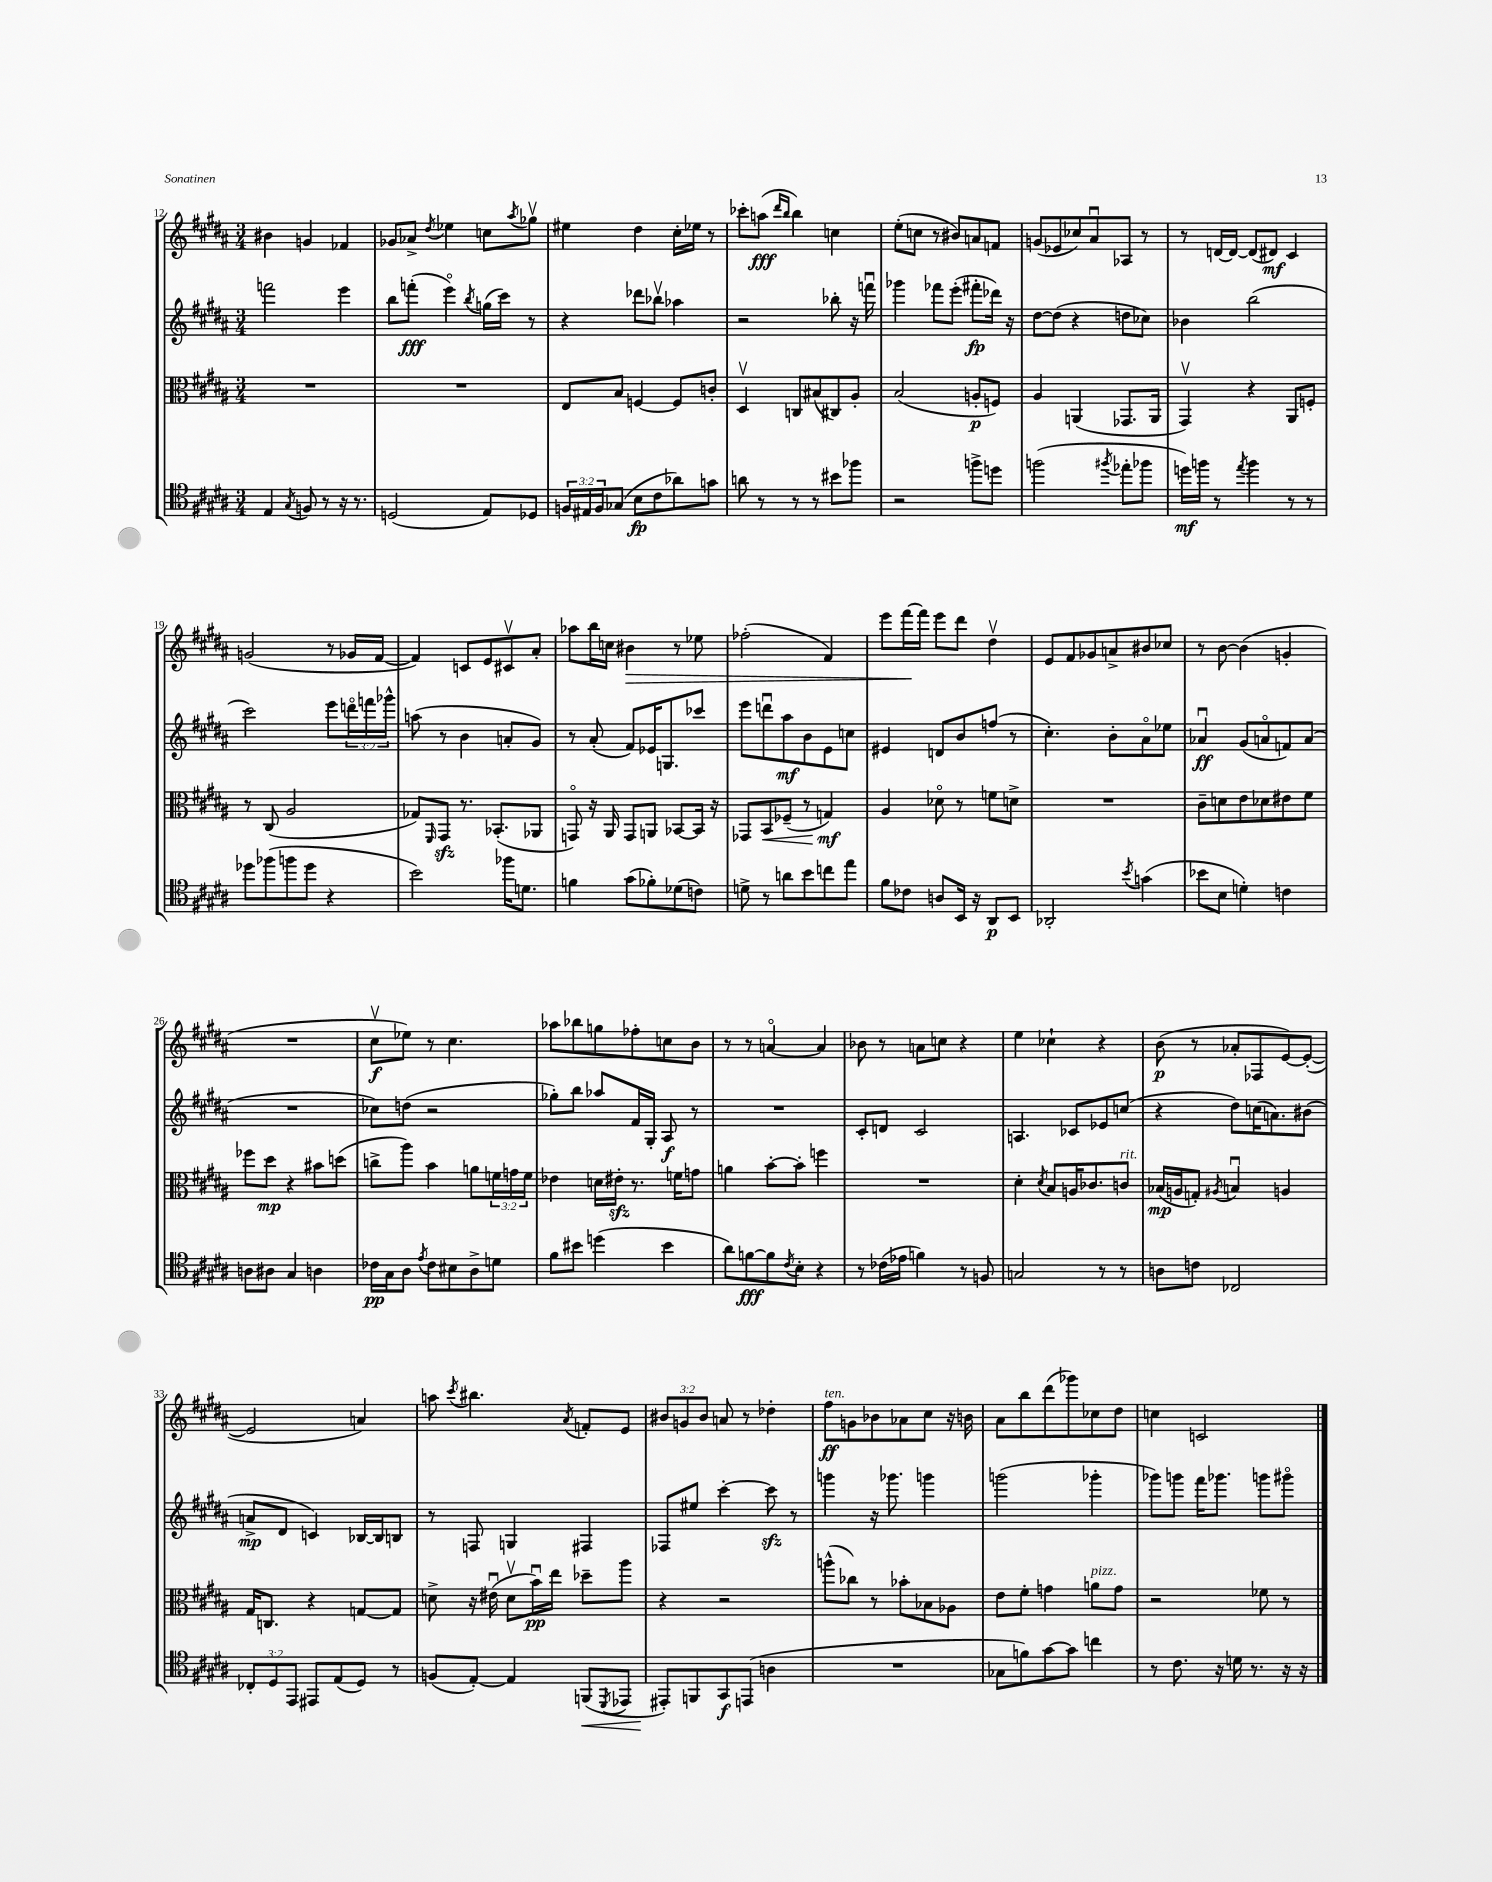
<<
\new StaffGroup <<
\new Staff = "s0" {
    \clef treble \key b \major \numericTimeSignature \time 3/4 \override Staff.TupletNumber.text = #tuplet-number::calc-fraction-text
    bis'4 g'4 fes'4 |
    ges'8 aes'8-> \acciaccatura { dis''8 } ees''4 c''8 \acciaccatura { ais''8 } ges''8\upbow |
    eis''4 dis''4 cis''16-. ees''16 r8 |
    ces'''8-. a''8\fff( \grace { dis'''16 b''16 } b''4) c''4 |
    e''8-.( c''8 r8 bis'8) a'8 f'8 |
    g'8( ees'8 ces''8) ais'8\downbow aes8 r8 |
    r8 d'16~ d'16~ d'8( dis'8\mf) cis'4 |
    g'2( r8 ges'16 fis'16~ |
    fis'4) c'8 e'8 cis'8\upbow ais'8-. |
    aes''8 b''16 c''16 bis'4\> r8 ees''8 |
    fes''2-.( fis'4) |
    e'''8 fis'''16~\! fis'''16 e'''8 dis'''8 dis''4\upbow |
    e'8 fis'8 ges'8 a'8-> bis'8 ces''8 |
    r8 b'8~ b'4( g'4-. |
    R2. |
    cis''8\upbow\f ees''8) r8 cis''4. |
    aes''8 bes''8 g''8 fes''8-. c''8 b'8 |
    r8 r8 a'4~\flageolet a'4 |
    bes'8 r8 a'8 c''8 r4 |
    e''4 ces''4-! r4 |
    b'8\p( r8 aes'8-. fes8 e'8~) e'8~-.( |
    e'2 a'4) |
    a''8 \acciaccatura { cis'''8 } bis''4. \acciaccatura { ais'8 } f'8-. e'8 |
    \tuplet 3/2 { bis'8 g'8 bis'8 } a'8 r8 des''4-. |
    fis''8\ff^\markup { \italic "ten." } g'8 bes'8 aes'8 cis''8 r16 b'16 |
    ais'8 b''8 dis'''8( ges'''8) ces''8 dis''8 |
    c''4 c'2 \bar "|." |
}
\new Staff = "s1" {
    \clef treble \key b \major \numericTimeSignature \time 3/4 \override Staff.TupletNumber.text = #tuplet-number::calc-fraction-text
    f'''2 e'''4 |
    b''8 f'''8-.\fff( e'''4\flageolet) \acciaccatura { b''8 } g''16( cis'''16) r8 |
    r4 des'''8 bes''8\upbow aes''4 |
    r2 bes''8-. r16 f'''16\downbow |
    ges'''4 fes'''8 e'''8-.( fis'''8-.\fp des'''16) r16 |
    dis''8~ dis''8( r4 d''8 ces''8) |
    bes'4 b''2( |
    cis'''2) e'''8 \tuplet 3/2 { d'''16\flageolet f'''16 ges'''16-^ } |
    a''8( r8 b'4 a'8-. gis'8) |
    r8 ais'8-.( fis'8) ees'16 g8. ces'''8 |
    e'''8 d'''8\downbow ais''8\mf b'8 e'8 c''8 |
    eis'4 d'8 b'8 f''8( r8 |
    cis''4.-.) b'8-. ais'8\flageolet ees''8 |
    aes'4\downbow\ff gis'8( a'8\flageolet f'8) a'8( |
    R2. |
    ces''8) d''8( r2 |
    ges''8-.) b''8 aes''8 fis'16 gis16-. ais8\f r8 |
    R2. |
    cis'8-. d'8 cis'2 |
    a4. ces'8 ees'8 c''8( |
    r4 dis''8) c''16( a'8.) bis'8( |
    a'8->\mp dis'8 c'4) bes16~ bes16 b8 |
    r8 f8 g4 fis4 |
    fes8 eis''8 cis'''4~-. cis'''8\sfz r8 |
    g'''4 r16 ges'''8. g'''4 |
    g'''2( ges'''4-. |
    ges'''8) g'''8 fis'''16 ges'''8. g'''8 gis'''8\flageolet \bar "|." |
}
\new Staff = "s2" {
    \clef alto \key b \major \numericTimeSignature \time 3/4 \override Staff.TupletNumber.text = #tuplet-number::calc-fraction-text
    R2. |
    R2. |
    e8 b8 f4~ f8 c'8-. |
    dis4\upbow c8 bis8( cis8) ais8-. |
    b2( a8-.\p f8) |
    ais4 a,4( ges,8. a,16 |
    gis,4\upbow) r4 ais,8 f8-. |
    r8 cis8( ais2 |
    ges8) \grace { fis,16 } gis,8\sfz r8. bes,8.-.( aes,8 |
    g,8\flageolet) r16 ais,16 g,8 a,8 bes,8~ bes,16 r16 |
    ges,8 b,8\< fes8--( r8 g4\mf\!) |
    ais4 des'8\flageolet r8 f'8 d'8-> |
    R2. |
    cis'8-- d'8 e'8 des'8 eis'8 fis'8 |
    fes''8 dis''8\mp r4 bis'8 d''8( |
    c''8-> ais''8) b'4 a'8 \tuplet 3/2 { f'16 g'16 f'16 } |
    ees'4 d'16 eis'16-.\sfz r8. f'16 g'8 |
    a'4 b'8~-. b'8-. f''4 |
    R2. |
    dis'4-. \acciaccatura { dis'8 } b8 a16 ces'8. c'8^\markup { \italic "rit." } |
    bes16\mp( a16 g8-.) \acciaccatura { ais8 } b4\downbow a4 |
    gis16 c8. r4 g8~ g8 |
    d'8-> r16 eis'16\downbow( d'8\upbow b'16\downbow\pp) e''16 des''8-- ais''8 |
    r4 r2 |
    a''8-^( ces''8) r8 bes'8-. bes8 aes8 |
    e'8 fis'8-. g'4 a'8^\markup { \italic "pizz." } g'8 |
    r2 fes'8 r8 \bar "|." |
}
\new Staff = "s3" {
    \clef tenor \key b \major \numericTimeSignature \time 3/4 \override Staff.TupletNumber.text = #tuplet-number::calc-fraction-text
    e4 \acciaccatura { gis8 } f8 r8 r16 r8. |
    d2( e8) des8 |
    \tuplet 3/2 { f16 eis16 f16 } ges8( b8\fp cis'8 aes'8) g'8 |
    a'8 r8 r8 r8 bis'8 fes''8 |
    r2 f''8-> d''8 |
    f''2( \acciaccatura { fis''8 } ees''8-. fes''8 |
    d''16\mf) f''16 r8 \acciaccatura { e''8 } f''4 r8 r8 |
    des''8 fes''8( f''8 des''8 r4 |
    b'2) fes''16 d'8. |
    f'4 gis'8( fes'8-.) des'8( c'8) |
    d'8-> r8 a'8 b'8 c''8 e''8 |
    fis'8 ces'8 a8 b,16 r16 ais,8\p b,8 |
    aes,2-. \acciaccatura { b'8 } g'4( |
    bes'8 b8 d'4-.) c'4 |
    a8 ais8 gis4 a4 |
    ces'16\pp gis16 ais8 \acciaccatura { e'8 } ces'8 bis8 ais8-> d'8 |
    fis'8 bis'8 d''4( bis'4 |
    ais'8) f'8~\fff f'8 \acciaccatura { cis'8 } b8-. r4 |
    r8 ces'16( ees'16 f'4) r8 f8 |
    g2 r8 r8 |
    a8 c'8 ces2 |
    \tuplet 3/2 { ces8-. dis8 e,8 } eis,8 e8( dis8) r8 |
    f8( e8~-.) e4 f,8\<( \acciaccatura { dis,8 } ees,8 |
    eis,8-.\!) f,8 gis,8\f e,8( a4 |
    R2. |
    ges8 f'8) gis'8~ gis'8 c''4 |
    r8 cis'8. r16 d'16 r8. r16 r16 \bar "|." |
}
>>
>>
\layout { \context { \Score currentBarNumber = #12 } }
